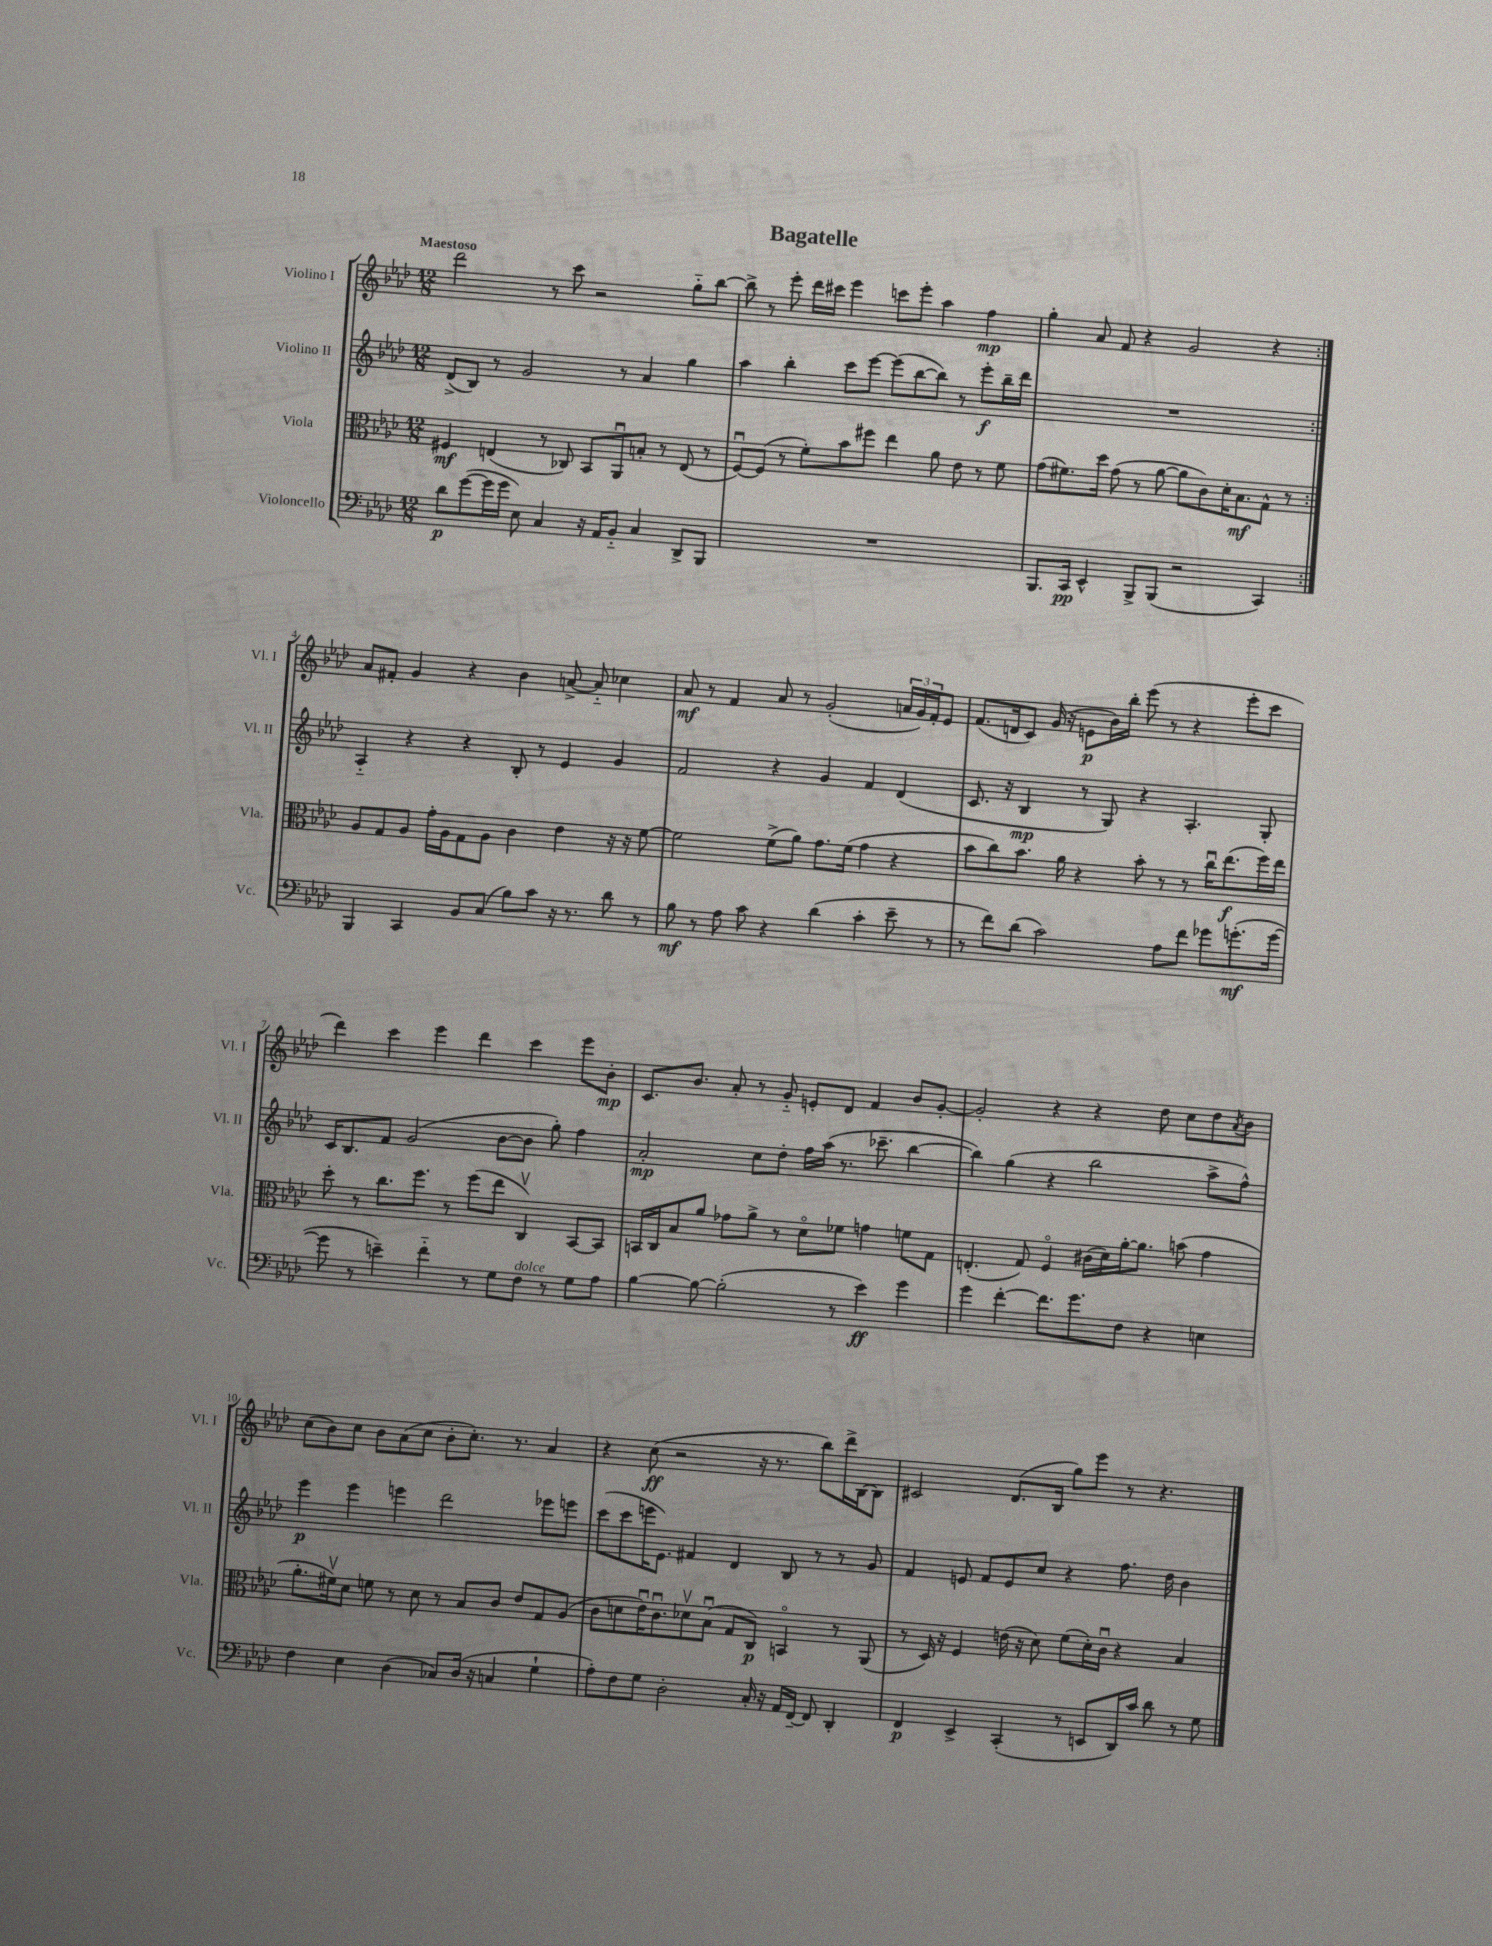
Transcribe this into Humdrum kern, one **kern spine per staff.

**kern	**kern	**kern	**kern
*staff4	*staff3	*staff2	*staff1
*clefF4	*clefC3	*clefG2	*clefG2
*k[b-e-a-d-]	*k[b-e-a-d-]	*k[b-e-a-d-]	*k[b-e-a-d-]
*M12/8	*M12/8	*M12/8	*M12/8
8d-	4F#	(8d-^	2ddd-
([8g	.	8B-)	.
16g]	(4E	8r	.
16g	.	.	.
8E-)	.	2g	.
4C	8r	.	8r
.	8C-)	.	8ccc
16r	8BB-	.	2r
16AA-	.	.	.
8BB-'~	8AA-u	8r	.
4C	8B'	4a-	.
.	8r	.	.
8DD-^	(8E	4gg	8gg'~
8BBB-	8r	.	[8bb-
=	=	=	=
1.r	[8Fu)	4aa-	8bb-^]
.	(8F]	.	8r
.	8r	4bb-'	8eee-'
.	8f')	.	16ddd-
.	.	.	16ccc#
.	8b-	8ccc	4eee-
.	8ff#	[8eee-	.
.	4ee-	(8eee-]	8ccc
.	.	[8bb-	8eee-'
.	8a-	8bb-])	4aa-
.	8e-	8r	.
.	8r	8eee-'	4ff
.	8f	16bb-~	.
.	.	16ddd-	.
=	=	=	=
8.BBB-	(8g	1.r	4gg'
.	8.f#)	.	.
16CC	.	.	.
4EE-^^	.	.	8a-
.	16dd-	.	.
.	(8g	.	8f
8BBB-^	8r	.	4r
(8BBB-	[8a-	.	.
2r	8a-]	.	2g
.	8c)	.	.
.	16d-'	.	.
.	8.B-	.	.
4CC)	8G^^	.	4r
.	8r	.	.
=:|!	=:|!	=:|!	=:|!
4BBB-	8A-	4A-'~	8a-
.	8G	.	8f#'
4CC	8A-	4r	4g
.	16g'	.	.
.	16A-	.	.
8BB-	8G	4r	4r
(8C	8A-	.	.
8B-)	4c	8B-'	4b-
8c	.	8r	.
16r	4e-	4e-	[8a^
8.r	.	.	.
.	.	.	8a'~]
8d-	16r	4g	4cc-
.	16r	.	.
8r	[8f	.	.
=	=	=	=
8B-	2f]	2f	8a-
8r	.	.	8r
8A-	.	.	4f
8c	.	.	.
4r	(8f^	4r	8a-
.	8a-)	.	8r
(4d-	8.g	4g	(2g'
.	(16f	.	.
4c'	4g	4f	.
8e-~	4r	(4d-	24a
.	.	.	24g)
.	.	.	24f'
8r	.	.	8e-
=	=	=	=
8r	8b-	8.c	(8.f
8f)	8cc)	.	.
.	.	16r	16d
(8d-	8.b-	4B-	8c)
2c)	.	.	(16g
.	16a-	.	16r
.	4r	8r	8e
.	.	8G)	16b-)
.	.	.	16bb-'
.	8b-'	4r	(8eee-
8A-	8r	.	8r
8f	8r	4.A-'	4r
8g-	16ccu	.	.
.	(8.ee-	.	.
(8.g'	.	.	8eee-'
.	16ff)	8G'	8ccc
[16g	16ee-	.	.
=	=	=	=
8g]	8dd-'	16c	4ddd-)
.	.	8.B-	.
8r	8r	.	.
4e~)	8.cc	8f	4ccc
.	.	(2g	.
.	8.ff	.	.
4f'~	.	.	4eee-
.	8r	.	.
8r	(8ff	.	4ddd-
8G	8ee-	[8b-	.
8F	4Cv)	8b-]	4ccc
8r	.	8gg')	.
8G	[8BB-	4ff	8eee-
8A-	8BB-]	.	8b-'
=	=	=	=
[4B-	16BB	2a-'	8.c
.	16C	.	.
.	8B-	.	.
.	.	.	8.b-
8B-_	8a-	.	.
(2B-']	8g-	.	8a-'
.	8a-^	8cc	8r
.	8r	8dd-'	8g'~
.	8d-o	16ff	8e'
.	.	(16aa-	.
8r	8f-	8.r	8d-
4e-)	4g	.	4f
.	.	8.ccc-~	.
4g	8f	[4bb-	8b-
.	8G	.	[8g'
=	=	=	=
4g	(4.E'	4bb-])	2g']
[4f'	.	(4gg	.
.	8G)	.	.
8.f]	4Fo	4r	4r
8.g	.	.	.
.	(16c#	2bb-	4r
.	16d-)	.	.
8F	[16a-'	.	.
.	8.a-]	.	.
4r	.	.	8dd-
.	(8b	.	8cc
4E	4g	8aa-^	8dd-
.	.	.	8qa-
.	.	8ff^^)	8b-
=	=	=	=
4F	8.a-'	4eee-	(8cc
.	.	.	8b-)
.	16f#v)	.	.
4E-	8d-	4eee-	8cc
.	8f	.	8b-
(4D-	8r	4eee	(8a-
.	8d-	.	8cc
8C-)	8r	2ddd-	8b-'
(16D-	8B-	.	8.cc')
16r	.	.	.
4C	8c	.	.
.	.	.	8.r
.	8e-	.	.
4G`	8G	8eee-	4a-
.	(8A-	8eee	.
=	=	=	=
8A-')	8c	(8ccc	4r
8F	8d	8ccc	.
8G	16e-u)	16eee	(8cc
.	8.cu	8.e-)	.
2D-'	.	.	2r
.	8d-v	4f#	.
.	(8B-u	.	.
.	8G	4d-	.
16C'	8C)	.	16r
16r	.	.	8.r
16AA-	4BBo	8B-	.
[16FF~	.	.	.
8FF]	.	8r	8bb-)
4DD-'	8r	8r	16ddd-^
.	.	.	[16B-
.	(8AA-	8g	8B-]
=	=	=	=
4FF	8r	4f	2c#
.	16D-)	.	.
.	16r	.	.
4EE-^	4F	8e	.
.	.	8f	.
(4CC'	(16e	8e	(8.d-
.	16r	.	.
.	8d-)	8cc	.
.	.	.	16B-
8r	(8f	4r	8gg)
8EE	16d-')	.	8eee-
.	16cu	.	.
16DD-)	4r	8.ff	8r
16c	.	.	.
8d-	.	.	4.r
.	.	16dd-	.
8r	4B-	4b-	.
8G	.	.	.
==	==	==	==
*-	*-	*-	*-
